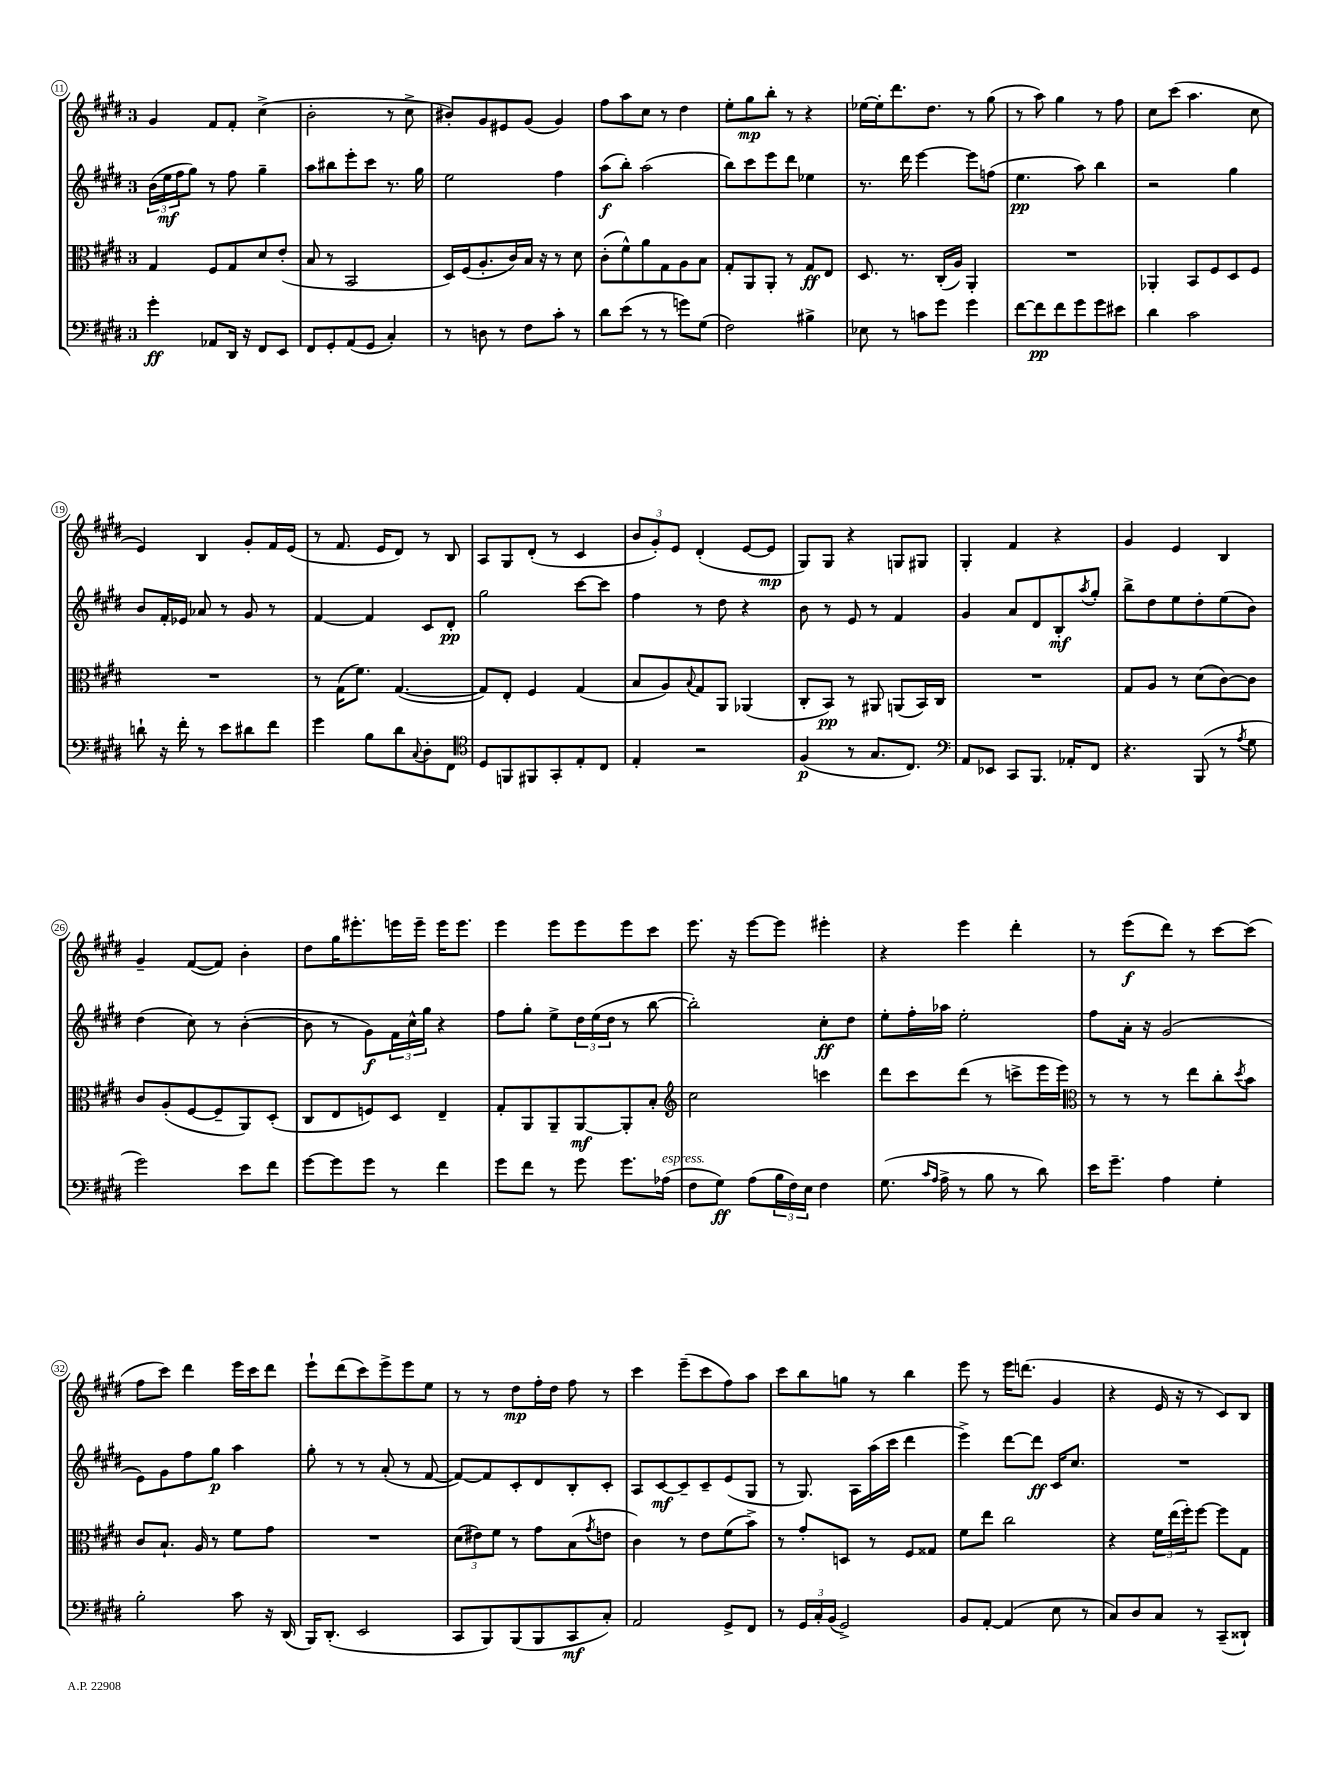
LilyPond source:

<<
\new StaffGroup <<
\new Staff = "s0" {
    \clef treble \key e \major \once \override Staff.TimeSignature.style = #'single-digit \time 3/4
    gis'4 fis'8 fis'8-. cis''4->( |
    b'2-. r8 cis''8-> |
    bis'8-.) gis'8 eis'8 gis'8( gis'4) |
    fis''8 a''8 cis''8 r8 dis''4 |
    e''8-. gis''8\mp b''8-. r8 r4 |
    ees''16~ ees''16-. dis'''8. dis''8. r8 gis''8( |
    r8 a''8) gis''4 r8 fis''8 |
    cis''8 cis'''8( a''4. cis''8 |
    e'4) b4 gis'8-. fis'16 e'16( |
    r8 fis'8. e'16 dis'8) r8 b8 |
    a8 gis8 dis'8-.( r8 cis'4 |
    \tuplet 3/2 { b'8 gis'8-.) e'8 } dis'4-.( e'8~ e'8\mp |
    gis8) gis8 r4 g8 gis8 |
    gis4-. fis'4 r4 |
    gis'4 e'4 b4 |
    gis'4-- fis'8~( fis'8) b'4-. |
    dis''8 gis''16 eis'''8.-. e'''16 e'''16-- e'''16 e'''8. |
    e'''4 e'''8 e'''8 e'''8 cis'''8 |
    e'''8. r16 e'''8~ e'''8 eis'''4-. |
    r4 e'''4 dis'''4-. |
    r8 e'''8\f( dis'''8) r8 cis'''8~ cis'''8( |
    fis''8 cis'''8) dis'''4 e'''16 cis'''16 dis'''8 |
    e'''8-! dis'''8( cis'''8) e'''8-> e'''8 e''8 |
    r8 r8 dis''8\mp fis''16-. dis''16 fis''8 r8 |
    cis'''4 e'''8--( cis'''8 fis''8) a''8 |
    cis'''8 b''8 g''8 r8 b''4 |
    e'''8 r8 e'''16 d'''8.( gis'4 |
    r4 e'16 r16 r8 cis'8) b8 \bar "|." |
}
\new Staff = "s1" {
    \clef treble \key e \major \once \override Staff.TimeSignature.style = #'single-digit \time 3/4
    \tuplet 3/2 { b'16( e''16\mf fis''16 } gis''8) r8 fis''8 gis''4-- |
    a''8 bis''8 e'''8-. cis'''8 r8. gis''16 |
    e''2 fis''4 |
    a''8\f( b''8-.) a''2( |
    b''8) cis'''8 e'''8 dis'''8 ees''4 |
    r8. dis'''16 e'''4~ e'''8 f''8( |
    e''4.\pp a''8) b''4 |
    r2 gis''4 |
    b'8 fis'16-. ees'16 aes'8 r8 gis'8 r8 |
    fis'4~ fis'4 cis'8 dis'8-.\pp |
    gis''2 cis'''8~ cis'''8 |
    fis''4 r8 dis''8 r4 |
    b'8 r8 e'8 r8 fis'4 |
    gis'4 a'8 dis'8 b8-.\mf \acciaccatura { a''8 } gis''8-. |
    b''8-> dis''8 e''8 dis''8-. e''8( b'8) |
    dis''4( cis''8) r8 b'4~-.( |
    b'8 r8 gis'8\f) \tuplet 3/2 { fis'16 cis''16-^ gis''16 } r4 |
    fis''8 gis''8-. e''8-> \tuplet 3/2 { dis''16 e''16( dis''16 } r8 b''8~ |
    b''2-.) cis''8-.\ff dis''8 |
    e''8-. fis''16-. aes''16 e''2-. |
    fis''8 a'16-. r16 gis'2( |
    e'8) gis'8 fis''8 gis''8\p a''4 |
    gis''8-. r8 r8 a'8-.( r8 fis'8~ |
    fis'8~) fis'8 cis'8-. dis'8 b8-. cis'8-. |
    a8 cis'8~\mf cis'8-- cis'8-- e'8( gis8 |
    r8 gis8.) a16 a''16( cis'''16 dis'''4 |
    e'''4->) dis'''8~ dis'''8\ff cis'16 cis''8. |
    R2. \bar "|." |
}
\new Staff = "s2" {
    \clef alto \key e \major \once \override Staff.TimeSignature.style = #'single-digit \time 3/4
    gis4 fis8 gis8 dis'8 e'8-.( |
    b8 r8 b,2 |
    dis16) fis16( a8.-. cis'16) b16 r16 r8 dis'8 |
    cis'8-.( fis'8-^) a'8 gis8 a8 b8 |
    gis8-. a,8 a,8-. r8 gis8\ff e8 |
    dis8. r8. cis16-.( a16) a,4-. |
    R2. |
    aes,4-. b,8 fis8 dis8 fis8 |
    R2. |
    r8 gis16( fis'8.) gis4.~( |
    gis8) e8-. fis4 gis4( |
    b8 a8) \appoggiatura { b8 } gis8 a,8 aes,4( |
    cis8-. b,8\pp) r8 ais,8 a,8( b,16) cis16 |
    R2. |
    gis8 a8 r8 dis'8( cis'8~) cis'8 |
    cis'8 a8-.( fis8~ fis8-- a,8) dis8-.( |
    cis8 e8 f8) dis8 e4-- |
    gis8-. a,8 a,8-- a,8~\mf a,8-. b8-. |
    \clef treble cis''2 c'''4 |
    dis'''8 cis'''8 dis'''8( r8 c'''8-> e'''16 e'''16) |
    \clef alto r8 r8 r8 e''8 cis''8-. \acciaccatura { dis''8 } b'8 |
    cis'8 b8.-! a16 r8 fis'8 gis'8 |
    R2. |
    \tuplet 3/2 { dis'8( eis'8) fis'8 } r8 gis'8 b8( \acciaccatura { gis'8 } e'8 |
    cis'4) r8 e'8 fis'8( b'8->) |
    r8 gis'8-. d8 r8 fis8 gisis8 |
    fis'8 e''8 cis''2 |
    r4 \tuplet 3/2 { fis'16 e''16( fis''16-.) } fis''8~ fis''8 gis8 \bar "|." |
}
\new Staff = "s3" {
    \clef bass \key e \major \once \override Staff.TimeSignature.style = #'single-digit \time 3/4
    gis'4-.\ff aes,8 dis,16 r16 fis,8 e,8 |
    fis,8 gis,8-. a,8( gis,8 cis4-.) |
    r8 d8 r8 fis8 cis'8-. r8 |
    dis'8 e'8( r8 r8 g'8) gis8( |
    fis2) bis4-> |
    ees8 r8 c'8 gis'8 gis'4 |
    fis'8~ fis'8\pp fis'8 gis'8 gis'8 eis'8 |
    dis'4 cis'2 |
    d'8-! r16 fis'16-. r8 e'8 dis'8 fis'8 |
    gis'4 b8 dis'8 \appoggiatura { cis8 } dis8-. fis,8 |
    \clef tenor dis8 f,8 fis,8 gis,8-. e8-. cis8 |
    e4-. r2 |
    fis4\p( r8 gis8. cis8.) |
    \clef bass a,8 ees,8 cis,8 b,,8. aes,16-. fis,8 |
    r4. b,,8( r8 \acciaccatura { a8 } gis8 |
    gis'2) e'8 fis'8 |
    gis'8~ gis'8 gis'8 r8 fis'4 |
    gis'8 fis'8 r8 gis'8 gis'8. aes16^\markup { \italic "espress." }( |
    fis8 gis8\ff) a8( \tuplet 3/2 { b16 fis16) e16 } fis4 |
    gis8.( \grace { cis'16 a16 } a16-> r8 b8 r8 dis'8) |
    e'16 gis'8.-- a4 gis4-. |
    b2-. cis'8 r16 dis,16( |
    b,,16) dis,8.-.( e,2 |
    cis,8 b,,8) b,,8( b,,8 cis,8\mf cis8-.) |
    a,2 gis,8-> fis,8 |
    r8 \tuplet 3/2 { gis,16 cis16-. b,16( } gis,2->) |
    b,8 a,8~-. a,4( e8 r8 |
    cis8) dis8 cis8 r8 cis,8--( disis,8-!) \bar "|." |
}
>>
>>
\layout { \context { \Score currentBarNumber = #11 \override BarNumber.stencil = #(make-stencil-circler 0.1 0.3 ly:text-interface::print) } }
